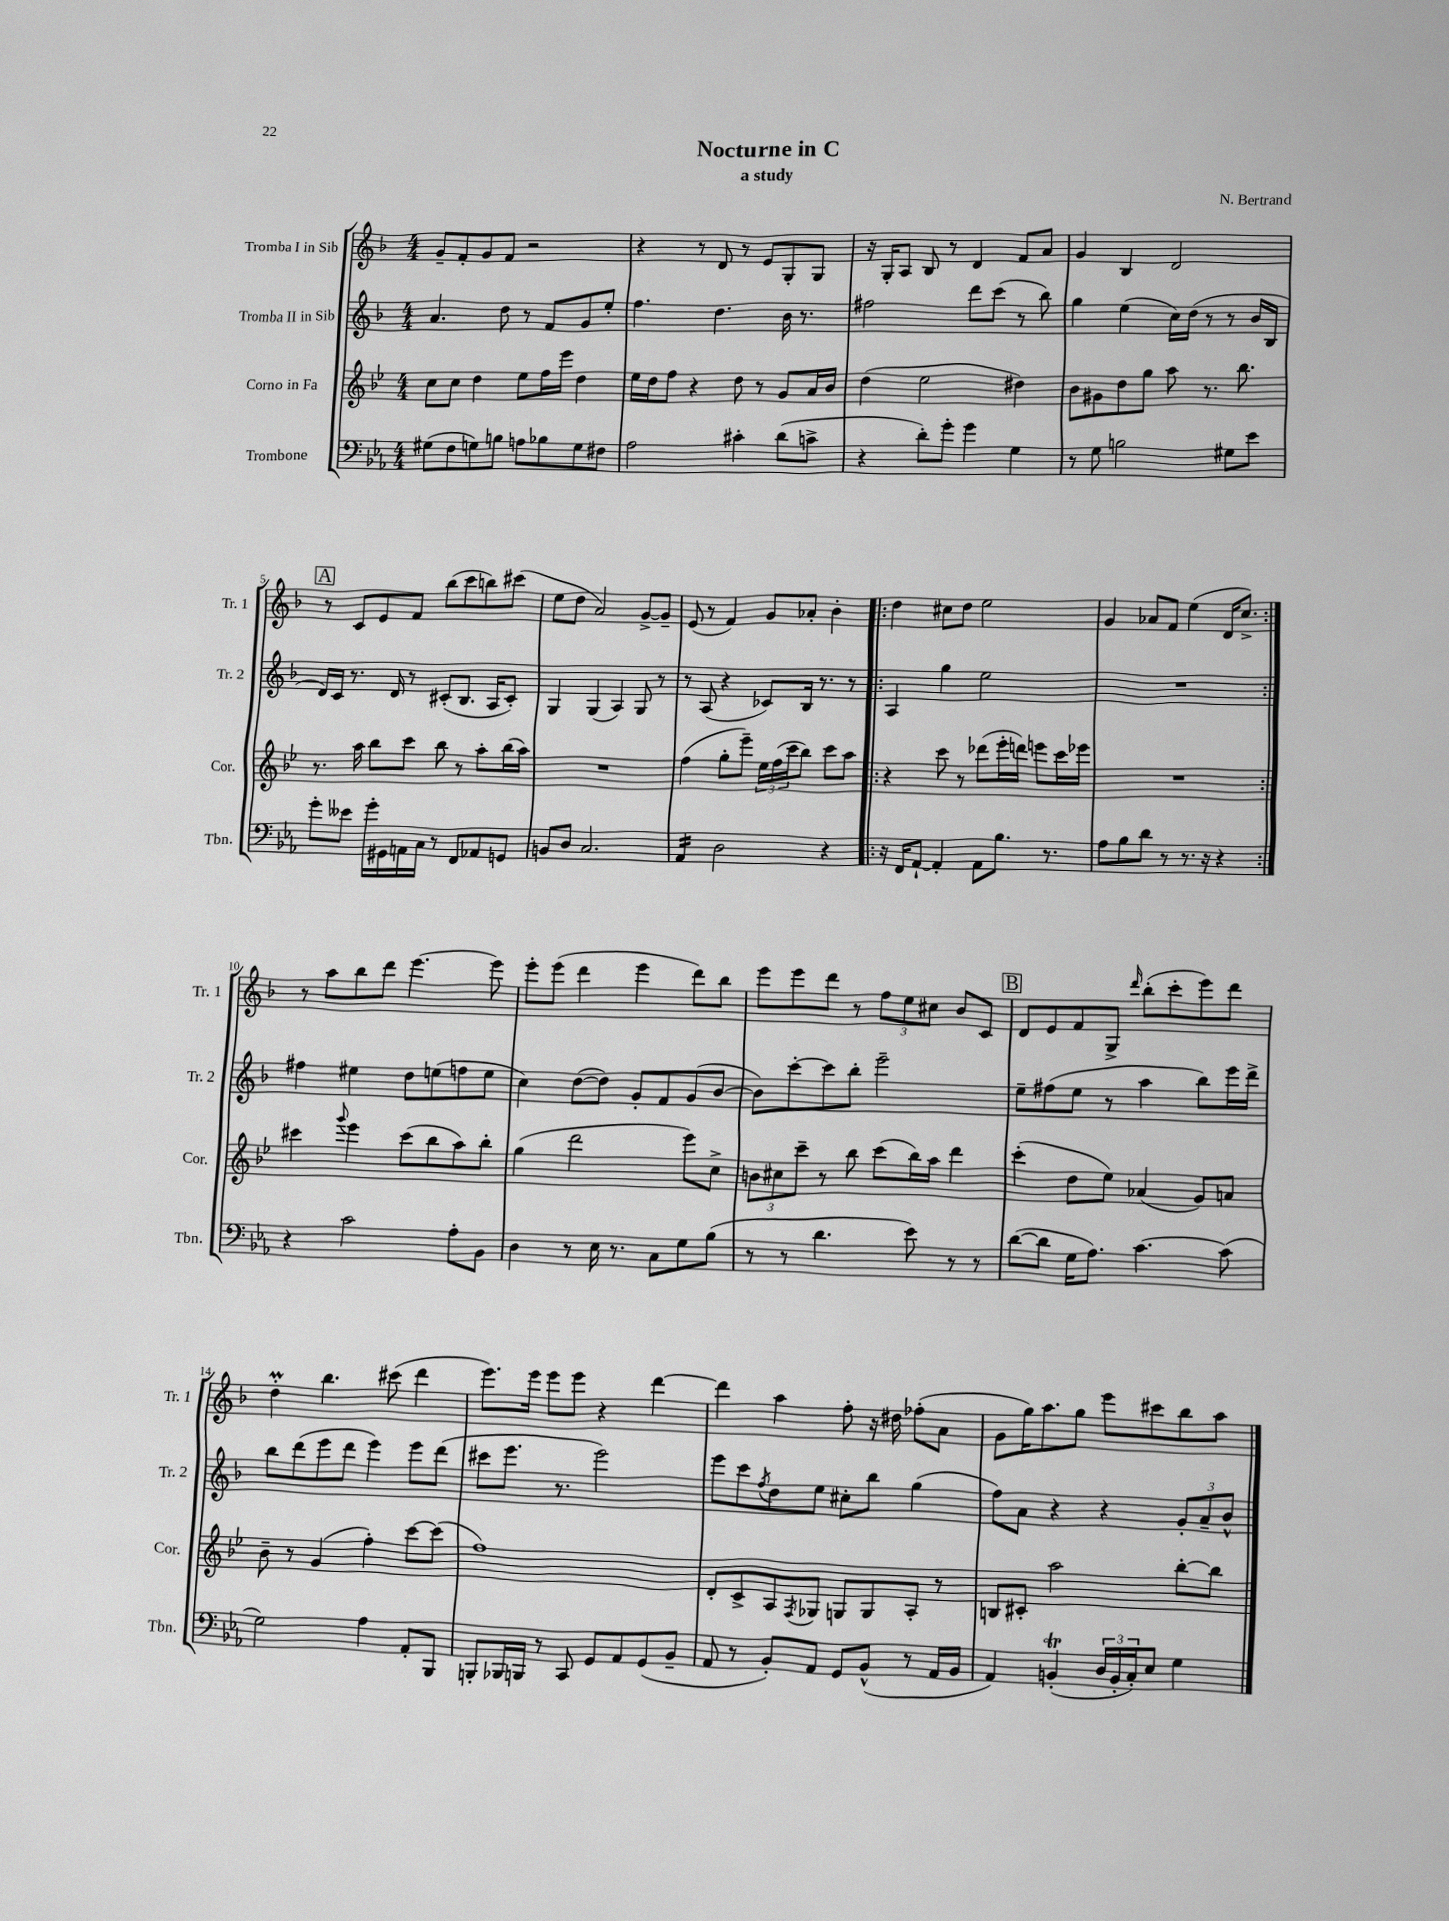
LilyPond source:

\header { title = "Nocturne in C" composer = "N. Bertrand" subtitle = "a study" }
<<
\new StaffGroup <<
\new Staff = "s0" \with { instrumentName = "Tromba I in Sib" shortInstrumentName = "Tr. 1" } {
    \clef treble \key f \major \numericTimeSignature \time 4/4
    g'8-- f'8-. g'8 f'8 r2 |
    r4 r8 d'8 r8 e'8 g8-. g8 |
    r16 g16-. a8 bes8 r8 d'4 f'8 a'8 |
    g'4 bes4 d'2 |
    \mark \markup { \box "A" } r8 c'8 e'8 f'8 bes''8( c'''8 b''8) cis'''8( |
    e''8 d''8 a'2) g'8~-> g'8-- |
    e'8( r8 f'4) g'8 aes'8-. bes'4-. |
    \repeat volta 2 { d''4 cis''8 d''8 e''2 |
    g'4 aes'8 f'8 e''4( d'16 c''8.->) | }
    r8 a''8 bes''8 d'''8 e'''4.~ e'''8 |
    e'''8-. e'''8( d'''4 e'''4 d'''8) bes''8 |
    e'''8 e'''8 d'''8 r8 \tuplet 3/2 { f''8 e''8 cis''8 } bes'8 c'8 |
    \mark \markup { \box "B" } d'8 e'8 f'8 g8-> \grace { d'''16 } bes''8-.( c'''8-. e'''8) d'''8 |
    d''4-.\prall bes''4. cis'''8( d'''4 |
    e'''8.) e'''16 e'''8 e'''8 r4 d'''4~ |
    d'''4 a''4 f''8-. r16 dis''16 fes''8-.( a'8 |
    g'8 g''16) a''8. g''8 e'''8 cis'''8 bes''8 a''8 \bar "|." |
}
\new Staff = "s1" \with { instrumentName = "Tromba II in Sib" shortInstrumentName = "Tr. 2" } {
    \clef treble \key f \major \numericTimeSignature \time 4/4
    a'4. d''8 r8 f'8 g'8 e''8-. |
    f''4. d''4. bes'16 r8. |
    fis''2 d'''8 c'''8( r8 bes''8) |
    g''4 e''4( c''16) d''16( r8 r8 bes'16 bes16 |
    \mark \markup { \box "A" } d'16) c'16 r8. d'16 r8 cis'8-.( bes8. a16 cis'8-.) |
    g4 g4( a4) g8 r8 |
    r8 a8( r4 ces'8) bes16 r8. r8 |
    \repeat volta 2 { a4 g''4 e''2 |
    R1 | }
    fis''4 eis''4 d''8 e''8( f''8 e''8 |
    c''4) d''8~( d''8) g'8-. f'8 g'8( bes'8~ |
    bes'8) c'''8~-. c'''8 bes''8-. e'''2-- |
    \mark \markup { \box "B" } e''8-- fis''8( e''8 r8 a''4 bes''8) e'''16 d'''16-> |
    bes''8 d'''8( e'''8 d'''8 e'''4) e'''8 d'''8( |
    cis'''8 e'''8. r8. e'''2) |
    e'''8 c'''8 \acciaccatura { f''8 } d''8 e''8 cis''8-. bes''8 g''4( |
    f''8) a'8 r4 r4 \tuplet 3/2 { g'8-. a'8-- bes'8-^ } \bar "|." |
}
\new Staff = "s2" \with { instrumentName = "Corno in Fa" shortInstrumentName = "Cor." } {
    \clef treble \key bes \major \numericTimeSignature \time 4/4
    c''8 c''8 d''4 ees''8 f''16 ees'''16 d''4 |
    ees''16 d''16 f''8 r4 d''8 r8 g'8 a'16 bes'16 |
    d''4( ees''2 dis''4) |
    bes'8 gis'8 d''8 g''8 a''8 r8. bes''8. |
    \mark \markup { \box "A" } r8. a''16 bes''8 c'''8 bes''8 r8 a''8-. bes''16( a''16) |
    R1 |
    f''4( g''8-. ees'''8--) \tuplet 3/2 { ees''16 f''16( c'''16 } bes''8) c'''8 a''8 |
    \repeat volta 2 { r4 c'''8 r8 des'''8( ees'''16-. d'''16) e'''8 c'''16 ees'''16 |
    R1 | }
    cis'''4 \appoggiatura { g'''8 } ees'''4 cis'''8( bes''8 a''8) bes''8-. |
    g''4( d'''2 ees'''8) c''8-> |
    \tuplet 3/2 { b'8 cis''8 c'''8-- } r8 bes''8 c'''8( bes''16) a''16 d'''4 |
    \mark \markup { \box "B" } c'''4-.( d''8 ees''8) aes'4( g'8) a'8 |
    bes'8-- r8 g'4( f''4-.) c'''8~ c'''8( |
    f''1) |
    d'8-. c'8-> a8 \acciaccatura { f8 } ges8 g8 g8 a8-. r8 |
    b8 cis'8-. a''2 bes''8~-. bes''8 \bar "|." |
}
\new Staff = "s3" \with { instrumentName = "Trombone" shortInstrumentName = "Tbn." } {
    \clef bass \key ees \major \numericTimeSignature \time 4/4
    gis8( f8 g8) b8 a8 bes8 g8 fis8 |
    aes2 cis'4-. d'8( c'8-> |
    r4 d'8-.) g'8-. g'4 g4 |
    r8 g8 b2 gis8 ees'8 |
    \mark \markup { \box "A" } g'8-. eeses'8 g'16-. gis,16 a,16 c16 r8 f,8 aes,8 g,8 |
    b,8 d8 c2. |
    aes,4:16 d2 r4 |
    \repeat volta 2 { r16 f,16 aes,8~-! aes,4-. aes,8 bes8. r8. |
    aes8 bes8 d'8 r8 r8. r16 r4 | }
    r4 c'2 aes8-. bes,8 |
    d4 r8 ees16 r8. c8 g8 bes8( |
    r8 r8 d'4. ees'8) r8 r8 |
    \mark \markup { \box "B" } d'8~( d'8 g16 aes8.) c'4.~ c'8( |
    g2) aes4 aes,8-. bes,,8 |
    b,,8-. bes,,16 b,,16 r8 c,8 g,8 aes,8 g,8( bes,8-- |
    aes,8 r8 bes,8-.) aes,8 g,8 bes,8-^( r8 aes,16 bes,16 |
    aes,4) b,4-.\trill( \tuplet 3/2 { d16 b,16-. c16-.) } ees8 g4 \bar "|." |
}
>>
>>
